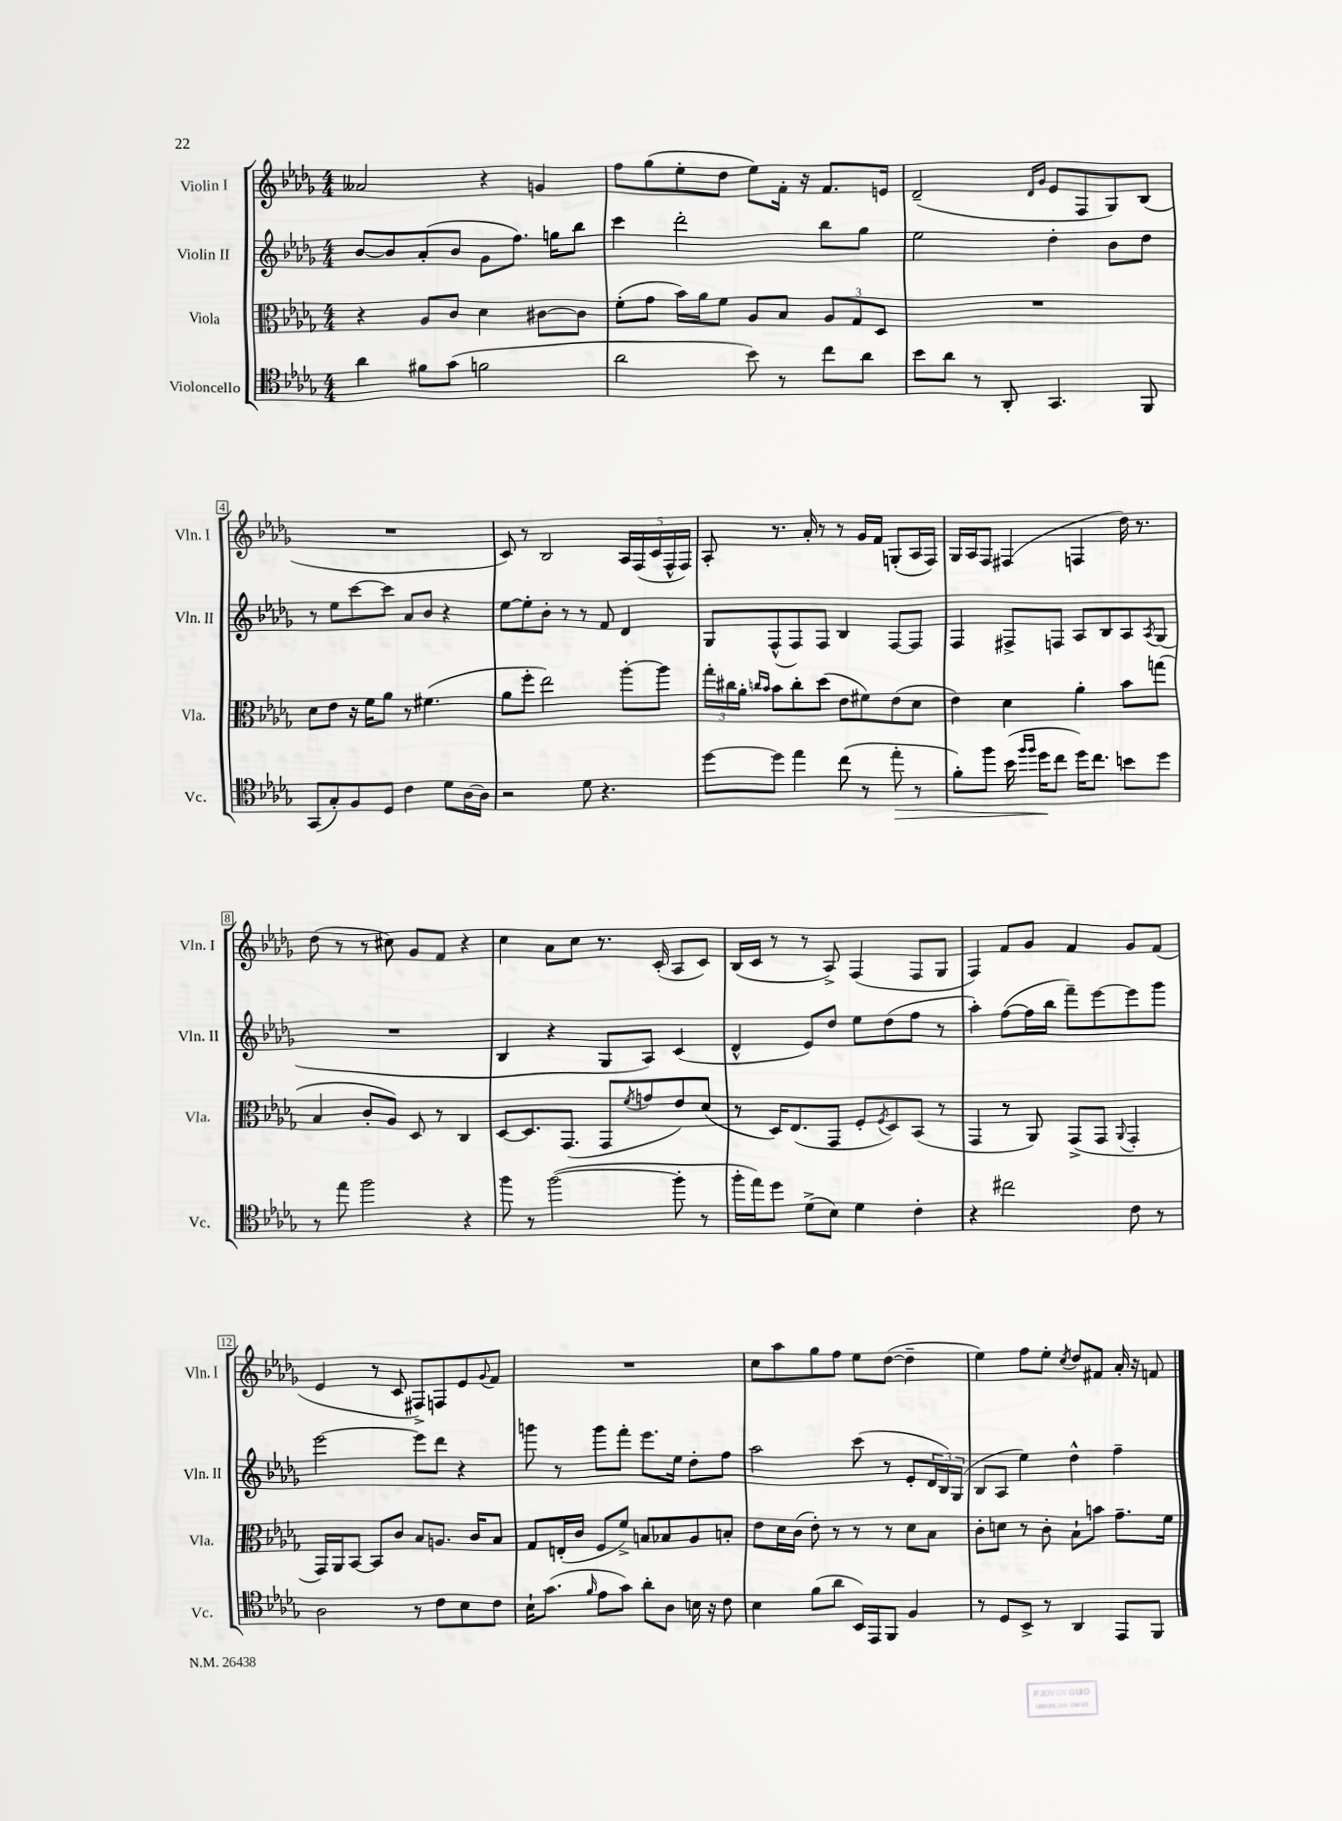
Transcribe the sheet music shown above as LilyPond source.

<<
\new StaffGroup <<
\new Staff = "s0" \with { instrumentName = "Violin I" shortInstrumentName = "Vln. I" } {
    \clef treble \key des \major \numericTimeSignature \time 4/4
    aeses'2 r4 g'4 |
    f''8 ges''8( ees''8-. des''8 ees''8) f'16-. r16 f'8. e'16 |
    des'2--( \grace { des'16 ges'16 } ees'8 f8 ges8) bes8( |
    R1 |
    c'8) r8 bes2 \tuplet 5/4 { aes16 f16( c'16 f16-^ f16) } |
    aes8-. r8. aes'16-. r8 r8 ges'16 f'16 g8-.( aes16 f16) |
    ges16 aes16 f8 fis4( f4 des''16) r8. |
    des''8( r8 r8 cis''8) ges'8 f'8 r4 |
    c''4 aes'8 c''8 r8. c'16-.( aes8 c'8) |
    bes16( c'16 r8 r8 aes8->) f4( f8 ges8 |
    f4) f'8 ges'8 f'4 ges'8 f'8( |
    ees'4 r8 c'8 fis8->) f8 ees'8 \appoggiatura { ges'8 } f'8 |
    R1 |
    c''8 aes''8 ges''8 f''8 ees''8 des''8~( des''4-- |
    ees''4) f''8 ees''8-. \acciaccatura { c''8 } des''8 fis'8 aes'16-. r16 f'8 \bar "|." |
}
\new Staff = "s1" \with { instrumentName = "Violin II" shortInstrumentName = "Vln. II" } {
    \clef treble \key des \major \numericTimeSignature \time 4/4
    bes'8~ bes'8 aes'8-.( bes'8 ges'8 f''8.) g''16 bes''8 |
    c'''4 des'''2-. bes''8 ges''8 |
    ees''2 des''4-. bes'8 des''8 |
    r8 ees''8 c'''8~ c'''8 aes'8 bes'8 r4 |
    ees''8~ ees''8-. bes'8-. r8 r8 f'8 des'4 |
    ges8 f8-^( f8) f8 bes4 f8~ f8 |
    f4 fis8-> f8 aes8 bes8 aes8 \acciaccatura { aes8 } ges8( |
    R1 |
    bes4 r4 ges8 aes8) c'4( |
    des'4-^ ees'8) des''8 ees''8 des''8( f''8 r8 |
    aes''4-.) f''8~( f''16 bes''16 f'''8--) ees'''8~ ees'''8 ges'''8 |
    ees'''2~ ees'''8 des'''8 r4 |
    g'''8 r8 g'''8 f'''8-. ees'''8. ees''16 des''8-. f''8 |
    aes''2 c'''8( r8 ees'8-. \tuplet 3/2 { des'16 bes16) ges16( } |
    bes8 aes8 ees''4) des''4-^ f''4-- \bar "|." |
}
\new Staff = "s2" \with { instrumentName = "Viola" shortInstrumentName = "Vla." } {
    \clef alto \key des \major \numericTimeSignature \time 4/4
    r4 aes8 c'8 des'4 cis'8~ cis'8 |
    f'8-.( ges'8 bes'16) aes'16 f'8 aes8 bes8 \tuplet 3/2 { aes8 ges8 des8 } |
    R1 |
    des'8 ees'8 r16 f'16 aes'8 r8 fis'4.( |
    aes'8 f''8-. ees''2) aes''8~-. aes''8 |
    \tuplet 3/2 { ges''16-. cis''16 aes'16-. } \grace { c''16 bes'16 } bes'8 c''8-. des''8( ees'8 fis'8) ees'8( des'8 |
    ees'4) des'4 aes'4-. bes'8 g''8( |
    bes4 c'8-. aes8) des8 r8 c4 |
    des8~ des8. ges,8.( ges,8 \acciaccatura { f'8 } g'8 ees'8) des'8( |
    r8 des16) ees8.( ges,8 f8-. \acciaccatura { f8 } des8) bes,8( r8 |
    ges,4 r8 aes,8) ges,8->( ges,8 \appoggiatura { aes,8 } ges,4-. |
    ges,16) aes,16 bes,8~ bes,8 c'8 bes8 a8. c'16 bes8 |
    ges8 e16-.( c'16 f8 f'8->) b8 bes8 aes8 b8-. |
    ees'8 des'16 c'16( ees'8-.) r8 r8 r8 des'8 bes8 |
    c'8-. d'8 r8 c'8-. bes8-! b'8 ges'8.-- f'16 \bar "|." |
}
\new Staff = "s3" \with { instrumentName = "Violoncello" shortInstrumentName = "Vc." } {
    \clef tenor \key des \major \numericTimeSignature \time 4/4
    aes'4 fis'8 ges'8( f'2 |
    aes'2 bes'8) r8 c''8 aes'8 |
    bes'8 aes'8 r8 aes,8-. ges,4. f,8 |
    ges,8( ges8-.) f8 des8 c'4 des'8 aes16~ aes16 |
    r2 des'8 r4. |
    des''8~ des''8 ees''4 c''8( r8 ees''8-.\> r8 |
    f'8-.) f''8 bes'16( \grace { f''16 f''16 } des''16\! c''8 des''16) c''8. b'8 des''8 |
    r8 ees''8 f''2 r4 |
    f''8 r8 f''2~( f''8-. r8 |
    f''16-. ees''16) des''8 des'8->( bes8) des'4 c'4-. |
    r4 cis''2 c'8 r8 |
    aes2 r8 c'8 bes8 c'8 |
    bes16-! ges'8.( \grace { f'16 } ees'8 ges'8) aes'8-. aes8 b16 r16 c'8 |
    bes4 f'8( aes'8 bes,16) ees,16 f,8 f4 |
    r8 des8 bes,8-> r8 aes,4 ees,8 f,8 \bar "|." |
}
>>
>>
\layout { \context { \Score \override BarNumber.stencil = #(make-stencil-boxer 0.1 0.3 ly:text-interface::print) } }
